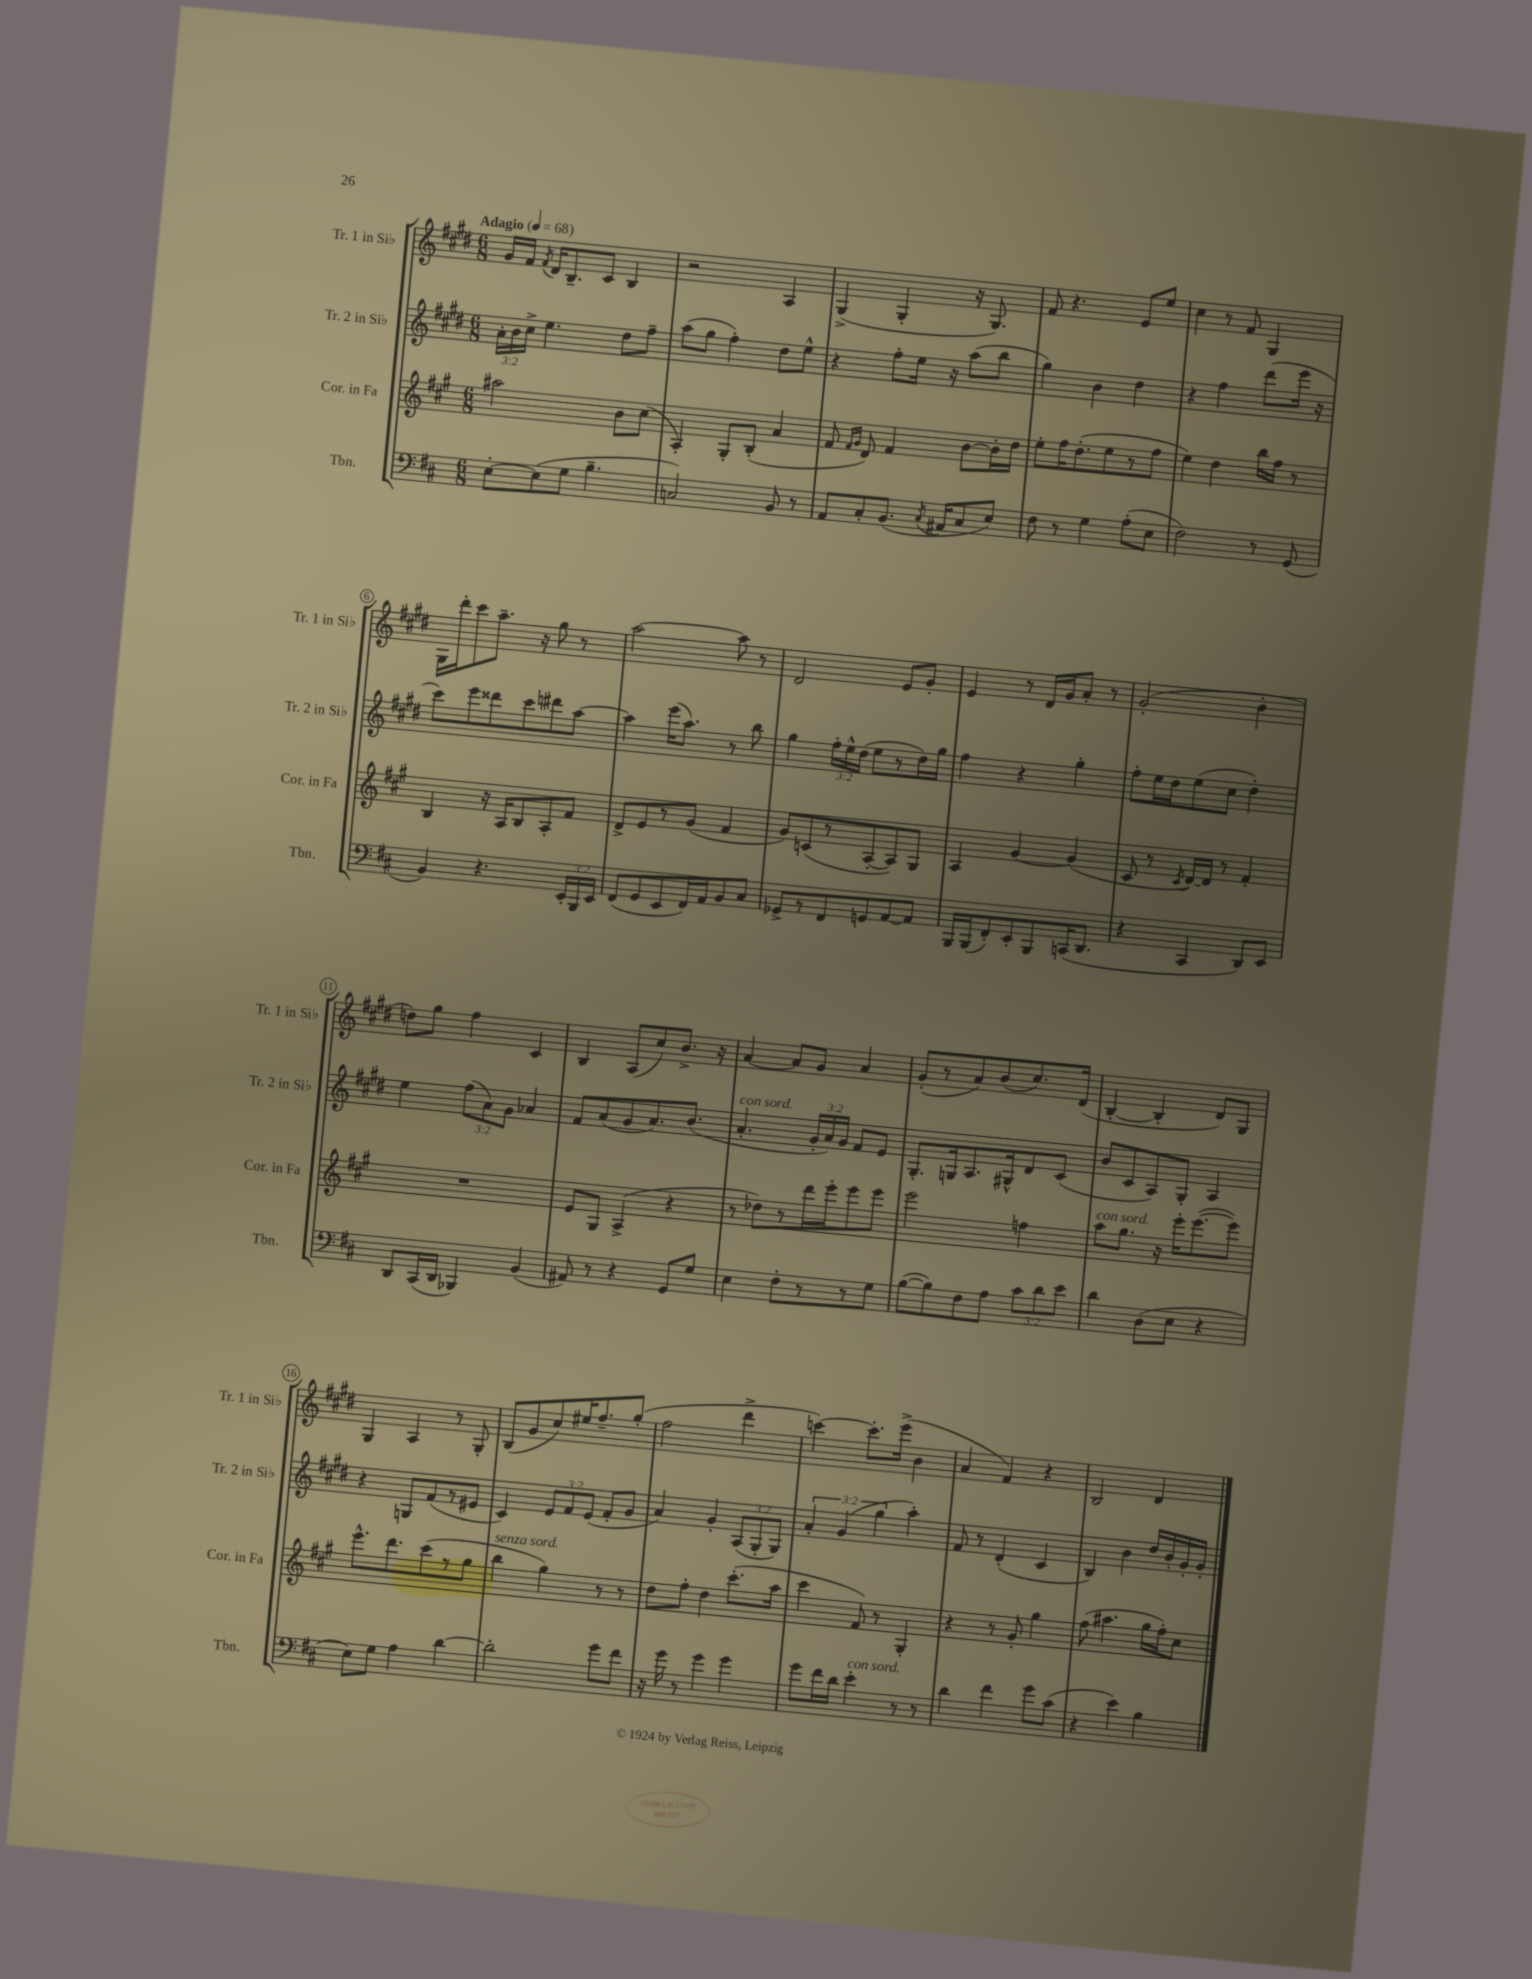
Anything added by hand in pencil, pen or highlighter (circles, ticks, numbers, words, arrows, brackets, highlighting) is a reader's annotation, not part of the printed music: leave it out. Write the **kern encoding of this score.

**kern	**kern	**kern	**kern
*staff4	*staff3	*staff2	*staff1
*clefF4	*clefG2	*clefG2	*clefG2
*k[f#c#]	*k[f#c#g#]	*k[f#c#g#d#]	*k[f#c#g#d#]
*M6/8	*M6/8	*M6/8	*M6/8
*MM68	*MM68	*MM68	*MM68
[8E'\L	2aa#\	24a'\LL	16g#/LL
.	.	24b\	.
.	.	.	16f#/JJ
.	.	24cc#^\JJ	.
.	.	.	8qf#/
(8E\]	.	4.ee\	16d#/LK
.	.	.	8.B~/
8G\J	.	.	.
4.B~\	.	.	8c#/J
.	8b\L	8dd#\L	4B/
.	(8cc#\J	8ff#~\J	.
=	=	=	=
2C/)	4A'/)	(8aa\L	2r
.	.	8gg#\J	.
.	8G#'/L	4ff#'\)	.
.	(8B'/J	.	.
8BB/	4a/	8dd#\L	4A/
8r	.	8ee^^\J	.
=	=	=	=
8AA/L	8f#/	4r	(4G#^/
.	16qqf#/LL	.	.
.	16qqg#/JJ	.	.
8C#'/	8d/)	.	.
(8.BB/J	4f#/	8ff#'\L	4G#'/
.	.	16ee\Jk	.
8qC#/	.	.	.
16AA#/LK	.	16r	.
8C#/	[8b\L	(8aa\L	16r
.	.	.	8.G#/)
8E/J)	16b'\]L	8bb\J	.
.	16dd\JJ	.	.
=	=	=	=
8F#\	8ee'\L	4gg#\)	8f#/
8r	16ff#\K	.	4.r
.	(8.dd'\	.	.
4G\	.	4b\	.
.	8ee\	.	.
(8A'\L	8r	4dd#\	8e/L
8E\J	8ff#\J	.	8ee/J
=	=	=	=
2F#\)	4ee\)	4r	4cc#\
.	4dd\	4ff#\	8r
.	.	.	8f#/
8r	16bb\LL	(8ddd#\L	4G#/
.	16ff#\JJ	.	.
(8GG/	8r	16eee\Jk	.
.	.	16r	.
=	=	=	=
4BB/)	4B/	8ccc#\L)	16G#\LL
.	.	.	16ddd#'\J
.	.	8eee\	8ccc#\
4.r	16r	8ddd##\	8.aa~\J
.	16A/LK	.	.
.	8B/	8ccc#\	.
.	.	.	16r
.	8A'/	8ddd#\	8gg#\
24EE'/LL	8f#/J	[8aa\J	8r
24BBB/	.	.	.
24EE/JJ	.	.	.
=	=	=	=
(8FF#/L	8d^/L	4aa\]	[2aa\
8GG/	8e/	.	.
8EE/	8r	(16eee\LK	.
.	.	8.aa\J)	.
16FF#/L)	(8g#/J	.	.
16AA/J	.	.	.
8BB/	4f#/	8r	8aa\]
8C#/J	.	8bb\	8r
=	=	=	=
8GG-^/L	8g#/L)	4gg#\	2d#/
8r	(8c/	.	.
8FF#/	8r	24ff#'\LL	.
.	.	24ee^^\	.
.	.	(24dd#\JJ	.
8GG/	[8A'/	8ee\L	.
[8AA/	8A/])	8r	8e/L
8AA/]J	8G#/J	16dd#\L)	8g#'/J
.	.	16gg#\JJ	.
=	=	=	=
16BBB/LL	4A/	4ff#\	4e/
(16BBB/J	.	.	.
8FF#'/)	.	.	.
8EE'/	[4g#/	4r	8r
8BBB/	.	.	16d#/LL
.	.	.	16g#/J
(16CC/K	(4g#/]	4gg#'\	8a'/J
8.DD/J	.	.	.
.	.	.	8r
=	=	=	=
4r	8c#/	8ff#'\L	(2g#'/
.	8r	16ee\L	.
.	.	16dd#\J	.
.	8qc#/	.	.
4CC#/	[16d/LL)	(8ee\	.
.	16d/]JJ	.	.
.	8r	8cc#\J	.
8DD/L)	4f#'/	4dd#'\)	4b'\
8EE/J	.	.	.
=	=	=	=
8DD/L	2.r	4ee\	8dd\L)
(16CC#/L	.	.	8gg#\J
16DD/JJ	.	.	.
4BBB-/)	.	(12ff#\L	4ff#\
.	.	12a\)	.
.	.	12g#\J	.
(4BB/	.	4a-/	4c#/
=	=	=	=
8AA#/)	8e/L	8f#/L	4B/
8r	8G#/J	(8a/	.
4r	(4A^/	8g#/	(8A/L
.	.	8.a/)	8cc#/)
8GG/L	4r	.	8.b^/J
.	.	(8.b/J	.
8G/J	.	.	.
.	.	.	16r
=	=	=	=
4E\	8r	4.a'/	[4a/
.	8dd-\L)	.	.
8F#'\L	8r	.	8a/]L
8r	16ddd\L	24g#'/LL	8g#/J
.	.	24a/)	.
.	16eee'\J	.	.
.	.	24g#/JJ	.
8r	8eee\	8f#/L	4a/
8G\J	8eee\J	8e/J	.
=	=	=	=
([8B\L	2eee\	8.G#'/L	(8g#'/L
8B\])	.	.	8r
.	.	16G/k	.
8F#\	.	8.A/	8a/)
8A\J	.	.	(8b/
.	.	16G#^^/k	.
12c#\L	4ff\	8d#/	8.cc#/)
12d\	.	.	.
.	.	(8c#/J	.
12e\J	.	.	.
.	.	.	(16d#/Jk
=	=	=	=
4d\	8aa\L	8b/L	[4B'/
.	8.gg#\J	8c#/	.
(8D\L	.	8A/)	4B'/]
.	16r	.	.
8E\J	16eee'\LK	8G#'/J	.
.	([8.eee\	.	.
4r	.	4A/	8d#/L)
.	8eee\]J)	.	8G#/J
=	=	=	=
8E\L)	8.eee^^\L	4r	4G#/
8G\J	.	.	.
.	8.ddd\	.	.
4A\	.	8G/L	4A/
.	(8ccc#\	(8f#/	.
[4d\	8r	8r	8r
.	8gg#\J	8e#/J	8G#'/
=	=	=	=
2d'\]	4bb\	4c#/)	(8B/L
.	.	.	8g#/
.	4gg#\)	12e/L	8cc#/)
.	.	12f#/	.
.	.	.	16ee#/K
.	.	(12e/J	.
.	.	.	8.ff#~/
8g\L	8r	8f#'/L	.
8f#\J	8r	8g#/J	(8gg#'/J
=	=	=	=
16r	8dd\L	4a/)	2ff#\
16g\	.	.	.
8r	8ff#'\J	.	.
4g\	4dd\	4g#'/	.
4g\	(8.ccc#'\L	(12A/L	4ddd#^\
.	.	12G#'/	.
.	.	12G#/J)	.
.	16aa\Jk	.	.
=	=	=	=
8g\L	4ccc#\	6a'/	[4ccc\)
16f#\L	.	.	.
.	.	(6g#/	.
16d\JJ	.	.	.
4e'\	8f#/)	.	8.ccc'\]L
.	.	6gg#\	.
.	8r	.	.
.	.	.	(16eee^\Jk
8r	4G#'/	4aa'\)	4b\
8r	.	.	.
=	=	=	=
4d\	4r	8f#/	4a/
.	.	8r	.
4f#\	8r	(4d#'/	4f#/)
.	8g#'/	.	.
8g\L	4gg#\	4c#/	4r
(8c#\J	.	.	.
=	=	=	=
4r	(8ff#\	4B/)	2B/
.	4.aa#\	.	.
4e\)	.	4b\	.
4B\	16gg#\LL	16dd#/LL	4d#/
.	16ff#'\J)	16b'/	.
.	8cc#\J	16g#'/	.
.	.	16g#'/JJ	.
==	==	==	==
*-	*-	*-	*-
